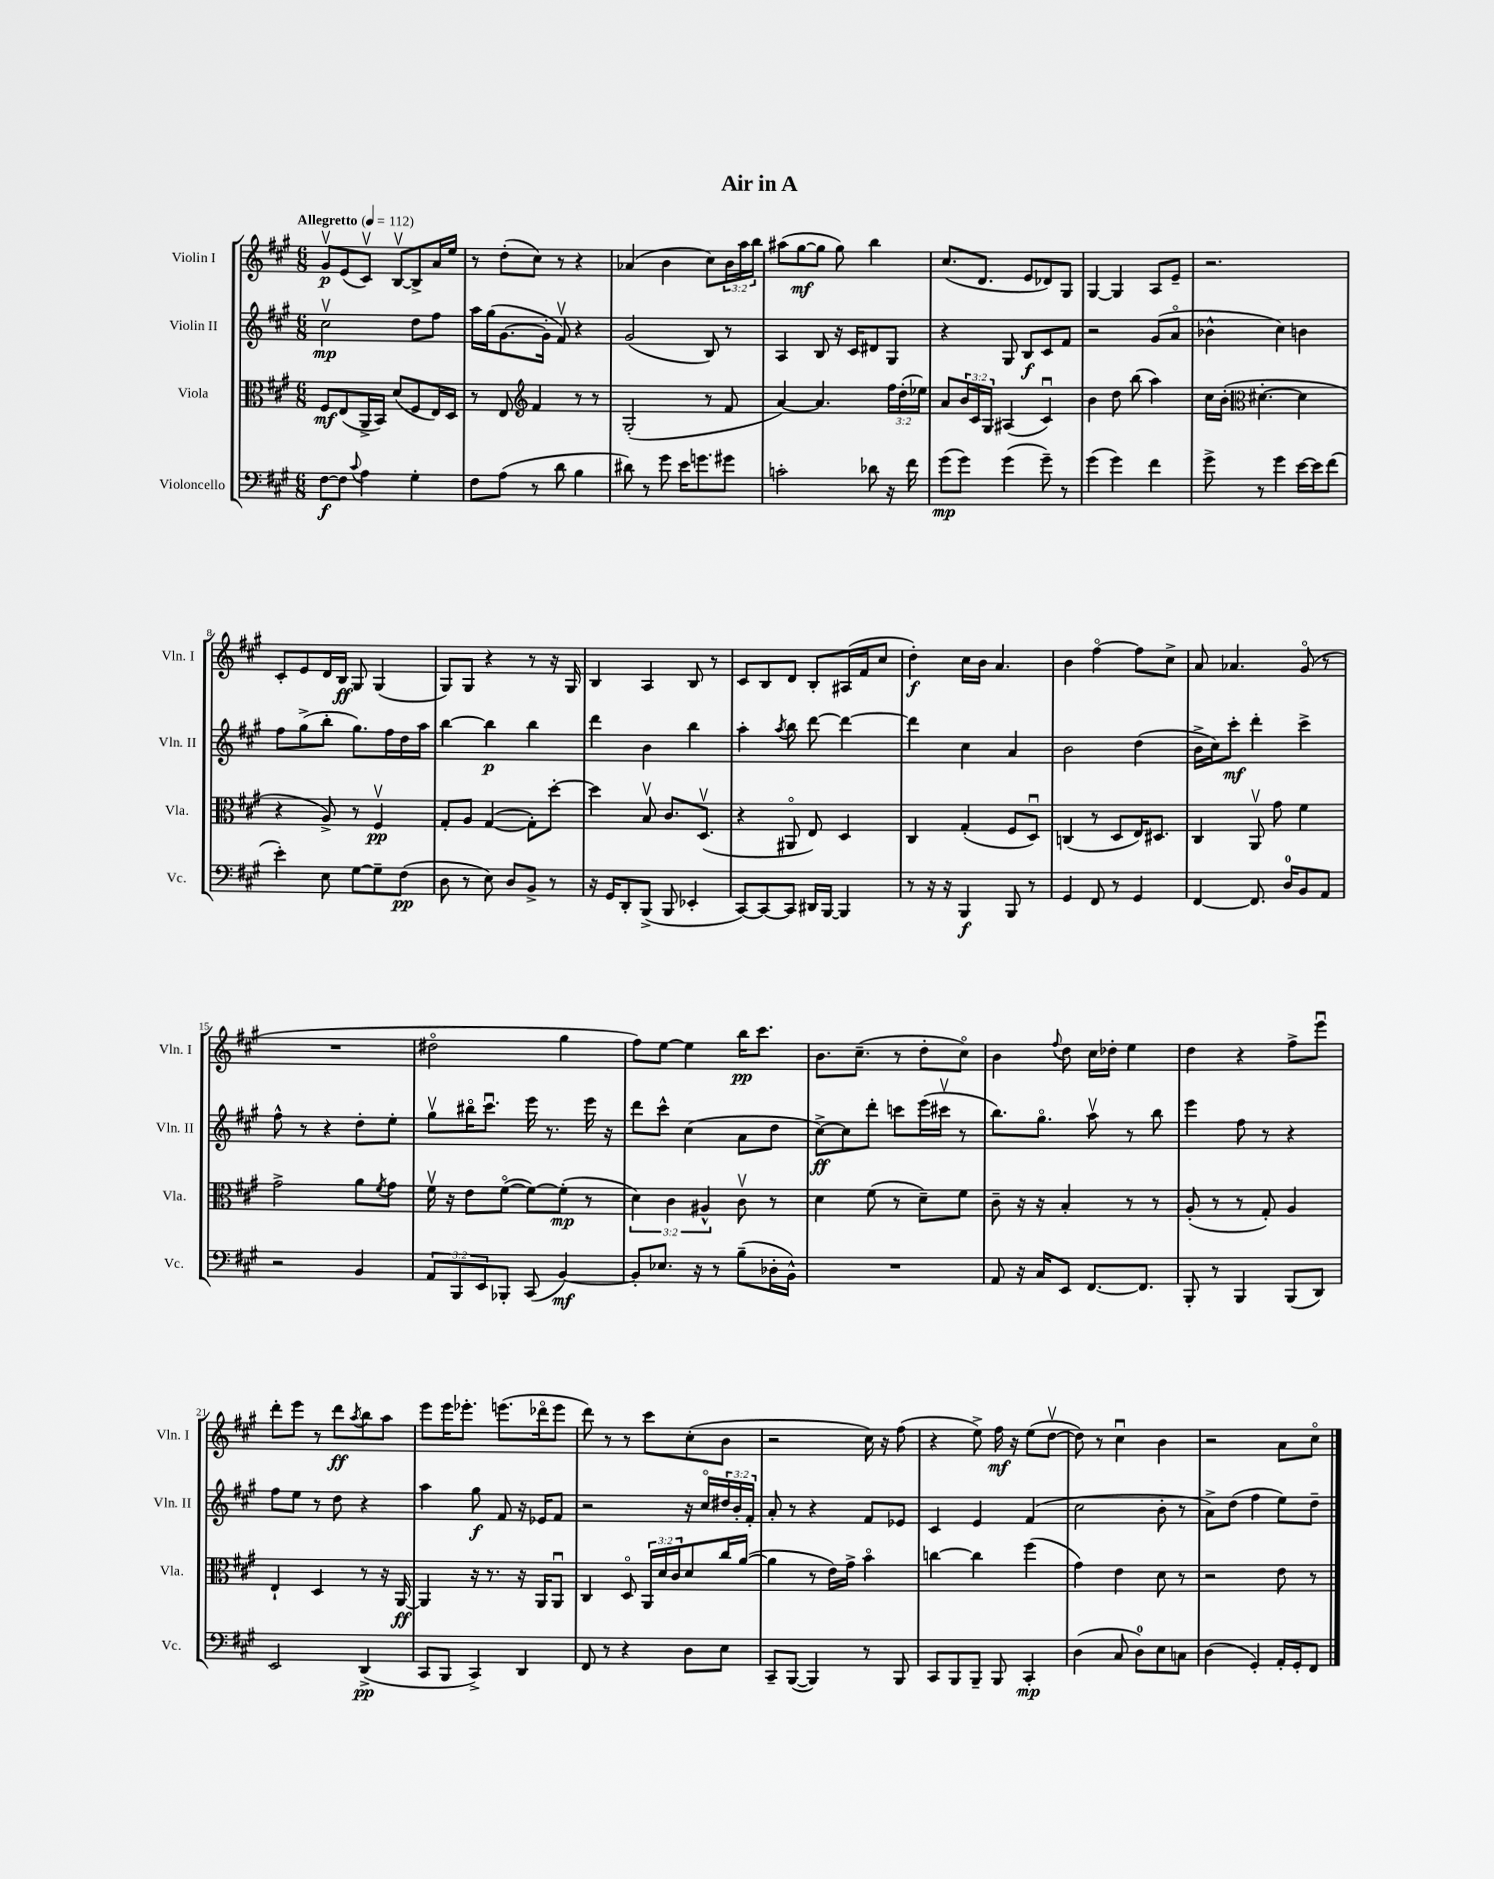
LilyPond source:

\header { title = "Air in A" }
<<
\new StaffGroup <<
\new Staff = "s0" \with { instrumentName = "Violin I" shortInstrumentName = "Vln. I" } {
    \clef treble \key a \major \numericTimeSignature \time 6/8 \override Staff.TupletNumber.text = #tuplet-number::calc-fraction-text \tempo "Allegretto" 4 = 112
    gis'8\upbow\p e'8( cis'8\upbow) b8~\upbow b8-> a'16 e''16 |
    r8 d''8-.( cis''8) r8 r4 |
    aes'4( b'4 cis''8) \tuplet 3/2 { b'16 a''16 b''16 } |
    ais''8( gis''8~\mf gis''8 gis''8) b''4 |
    cis''8.( d'8. e'8 des'8) gis8 |
    gis4~ gis4 a8 e'8-- |
    r2. |
    cis'8-. e'8 d'16 b16\ff gis8 gis4( |
    gis8) gis8 r4 r8 r16 gis16 |
    b4 a4 b8 r8 |
    cis'8 b8 d'8 b8-. ais16( fis'16 cis''8 |
    d''4-.\f) cis''16 b'16 a'4. |
    b'4 fis''4~\flageolet fis''8 cis''8-> |
    a'8 aes'4. gis'8\flageolet( r8 |
    R2. |
    dis''2\flageolet gis''4 |
    fis''8) e''8~ e''4 b''16\pp cis'''8. |
    b'8. cis''8.--( r8 d''8-. cis''8\flageolet) |
    b'4 \appoggiatura { fis''8 } d''8 cis''16 des''16-. e''4 |
    d''4 r4 fis''8-> e'''8\downbow |
    d'''8-. e'''8 r8 d'''8\ff \acciaccatura { a''8 } b''8 a''8 |
    e'''8 e'''16 ees'''8.-. e'''8.( des'''16\flageolet e'''8 |
    d'''8) r8 r8 cis'''8 cis''8-.( b'8 |
    r2 cis''16) r16 fis''8( |
    r4 e''8->) fis''16\mf r16 e''8( d''8~\upbow |
    d''8) r8 cis''4\downbow b'4 |
    r2 a'8 cis''8\flageolet \bar "|." |
}
\new Staff = "s1" \with { instrumentName = "Violin II" shortInstrumentName = "Vln. II" } {
    \clef treble \key a \major \numericTimeSignature \time 6/8 \override Staff.TupletNumber.text = #tuplet-number::calc-fraction-text
    cis''2\upbow\mp d''8 fis''8 |
    a''16 gis''16( gis'8.~ gis'16-. fis'8\upbow) r4 |
    gis'2( b8) r8 |
    a4 b8 r16 cis'16 dis'8 gis8 |
    r4 gis8 b8\f cis'8 fis'8 |
    r2 gis'8( a'8\flageolet |
    bes'4-^ cis''4) b'4 |
    fis''8 gis''8->( b''8-. gis''8.) fis''16 d''16 a''16 |
    b''4~ b''4\p b''4 |
    d'''4 b'4 b''4 |
    a''4-. \acciaccatura { a''8 } b''8 d'''8~ d'''4~ |
    d'''4 cis''4 a'4 |
    b'2 d''4( |
    b'16-> cis''16) cis'''8-.\mf d'''4-. cis'''4-> |
    fis''8-^ r8 r4 d''8-. e''8-. |
    gis''8\upbow bis''16\flageolet cis'''8.\downbow e'''16 r8. e'''16 r16 |
    d'''8 cis'''8-^ cis''4( a'8 d''8 |
    cis''8~->\ff) cis''8 d'''8-. c'''8 e'''16( cis'''16\upbow r8 |
    b''8.) gis''8.\flageolet a''8\upbow r8 b''8 |
    e'''4 fis''8 r8 r4 |
    fis''8 e''8 r8 d''8 r4 |
    a''4 gis''8\f fis'8 r16 ees'16 fis'8 |
    r2 r16 cis''16\flageolet \tuplet 3/2 { dis''16 b'16-. fis'16-. } |
    a'8-. r8 r4 fis'8 ees'8 |
    cis'4 e'4 fis'4( |
    cis''2 b'8-. r8 |
    a'8->) d''8( fis''4 e''8) d''8-- \bar "|." |
}
\new Staff = "s2" \with { instrumentName = "Viola" shortInstrumentName = "Vla." } {
    \clef alto \key a \major \numericTimeSignature \time 6/8 \override Staff.TupletNumber.text = #tuplet-number::calc-fraction-text
    fis8\mf e8( a,16-> b,16) d'8( fis8 e16) d16 |
    r8 e8 \clef treble fis'4 r8 r8 |
    gis2-.( r8 fis'8 |
    a'4~) a'4. \tuplet 3/2 { fis''16 d''16-.( ees''16) } |
    a'8 \tuplet 3/2 { b'16 cis'16 gis16 } ais4( cis'4\downbow) |
    b'4 d''8 b''8( a''4) |
    cis''16 b'16-.( \clef alto dis'4.~-. dis'4 |
    r4 a8->) r8 fis4\upbow\pp |
    gis8-. a8 gis4~( gis8-.) d''8~-. |
    d''4 b8\upbow cis'8. d8.\upbow( |
    r4 ais,8\flageolet e8) d4 |
    cis4 gis4-.( fis8 d8\downbow) |
    c4( r8 d8 e16) dis8. |
    cis4 a,8\upbow gis'8 fis'4 |
    gis'2-> a'8 \acciaccatura { fis'8 } gis'8 |
    fis'16\upbow r16 e'8 fis'8~\flageolet( fis'8~) fis'8-.\mp( r8 |
    \tuplet 3/2 { d'4) cis'4 ais4-^ } cis'8\upbow r8 |
    d'4 fis'8( r8 d'8--) fis'8 |
    cis'8-- r16 r16 b4-. r8 r8 |
    a8-.( r8 r8 gis8-.) a4 |
    e4-! d4 r8 r16 a,16~\ff |
    a,4 r16 r8. r16 a,16 a,8\downbow |
    cis4 d8\flageolet \tuplet 3/2 { a,16 d'16 cis'16 } d'8 cis''16 a'16~( |
    a'4 r8 e'16) gis'16-> b'4\flageolet |
    c''4~ c''4 fis''4( |
    gis'4) e'4 d'8 r8 |
    r2 e'8 r8 \bar "|." |
}
\new Staff = "s3" \with { instrumentName = "Violoncello" shortInstrumentName = "Vc." } {
    \clef bass \key a \major \numericTimeSignature \time 6/8 \override Staff.TupletNumber.text = #tuplet-number::calc-fraction-text
    fis8~\f fis8 \appoggiatura { cis'8 } a4 gis4-. |
    fis8 a8( r8 d'8 b4 |
    dis'8) r8 gis'8 e'16 g'8. gis'8 |
    c'2-. des'8 r16 fis'16 |
    gis'8\mp( gis'8) gis'4( gis'8--) r8 |
    gis'4( gis'4) fis'4 |
    gis'8-> r8 gis'4 e'16~ e'16 fis'8( |
    e'4-.) e8 gis8~ gis8-- fis8\pp( |
    d8 r8 e8) d8 b,8-> r8 |
    r16 gis,16 d,8-. b,,8->( b,,8 ees,4-. |
    cis,8~) cis,8~ cis,8 dis,16 b,,16~ b,,4 |
    r8 r16 r16 b,,4\f b,,8 r8 |
    gis,4 fis,8 r8 gis,4 |
    fis,4~ fis,8. d16-0 b,8 a,8 |
    r2 b,4 |
    \tuplet 3/2 { a,8 b,,8 e,8 } bes,,8-. cis,8( b,4~\mf) |
    b,8-. ees8. r16 r8 b8--( des16-. b,16-^) |
    R2. |
    a,8 r16 cis16 e,8 fis,8.~ fis,8. |
    b,,8-. r8 b,,4 b,,8( d,8) |
    e,2 d,4->\pp( |
    cis,8 b,,8 cis,4->) d,4 |
    fis,8 r8 r4 d8 e8 |
    cis,8-- b,,8~( b,,4) r8 b,,8 |
    cis,8 b,,8 b,,8-- b,,8 cis,4-.\mp |
    d4( cis8 d8-0) e8 c8 |
    d4( gis,4-.) a,16-. gis,16-. fis,8 \bar "|." |
}
>>
>>
